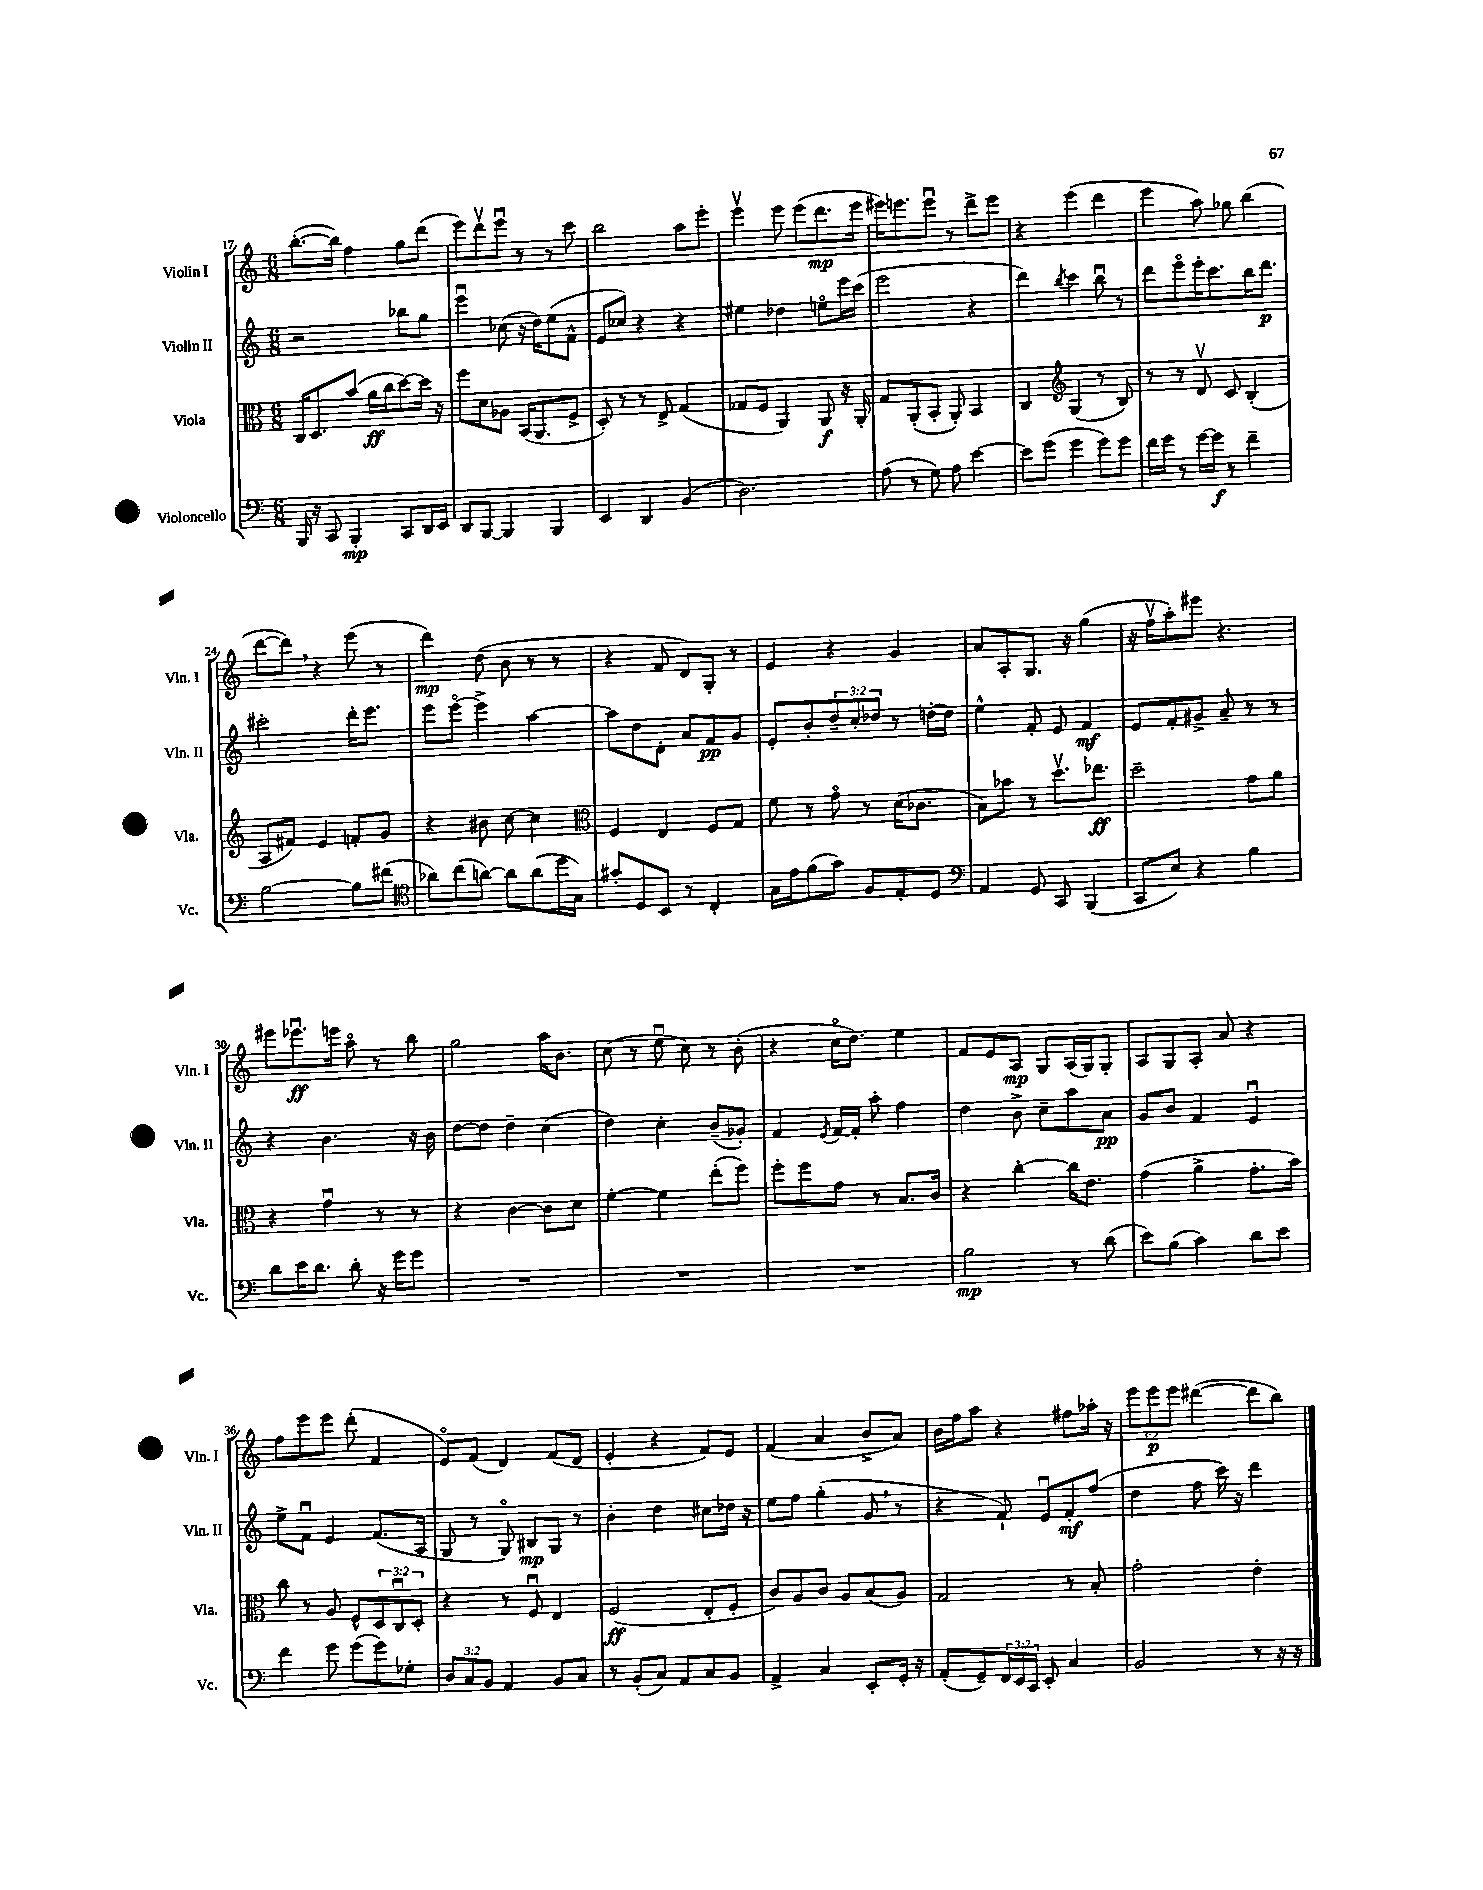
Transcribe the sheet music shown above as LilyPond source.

<<
\new StaffGroup <<
\new Staff = "s0" \with { instrumentName = "Violin I" shortInstrumentName = "Vln. I" } {
    \clef treble \key c \major \numericTimeSignature \time 6/8 \override Staff.TupletNumber.text = #tuplet-number::calc-fraction-text
    b''8.~-.( b''16) f''4 g''8 d'''8( |
    e'''8) d'''8\upbow e'''8\downbow r8 r8 c'''8 |
    b''2 a''8 e'''8-. |
    e'''4\upbow e'''8 e'''8( d'''8.\mp e'''16 |
    eis'''16) e'''8. e'''8\downbow r8 d'''8-> e'''8 |
    r4 e'''4( d'''4 |
    e'''4 a''8) ges''8 b''4( |
    d'''8~ d'''8) \breathe r4 e'''8( r8 |
    d'''4\mp) d''8( b'8 r8 r8 |
    r4 f'8 d'8) g8-. r8 |
    e'4 r4 g'4 |
    a'8 a8-. g8. r16 g''4( |
    r16 f''16\upbow a''8-.) eis'''8 r4. |
    eis'''8 ees'''8.\downbow\ff e'''16 a''8\flageolet r8 b''8 |
    g''2 a''16 b'8. |
    c''8( r8 e''8\downbow c''8) r8 b'8-.( |
    r4 c''16\flageolet d''8.) e''4 |
    f'8 e'8 a8\mp g8 a16( g16) g8-. |
    a8 g8 a8-. a'8 r4 |
    f''8 e'''8 e'''8 d'''8-.( f'4 |
    e'8\flageolet) f'8( d'4) f'8( d'8 |
    e'4-. r4 f'8) e'8 |
    f'4( a'4 b'8-> a'8) |
    b'16 f''16 a''8 r4 fis''8 aes''16-. r16 |
    \tuplet 3/2 { e'''8 e'''8\p e'''8 } dis'''4~( dis'''8 b''8) \bar "|." |
}
\new Staff = "s1" \with { instrumentName = "Violin II" shortInstrumentName = "Vln. II" } {
    \clef treble \key c \major \numericTimeSignature \time 6/8 \override Staff.TupletNumber.text = #tuplet-number::calc-fraction-text
    r2 bes''8 g''8 |
    e'''4\downbow ces''8( r16 d''16) e''8( f'8-^ |
    e'8 ces''8) r4 r4 |
    eis''4 des''4 e''8\flageolet e'''16 c'''16( |
    e'''2 r4 |
    d'''4) \acciaccatura { b''8 } c'''4 b''8\downbow r8 |
    d'''8 e'''8\flageolet e'''16-. c'''8. b''16 d'''8.\p |
    cis'''2-. d'''16-. e'''8. |
    e'''8 e'''8~\flageolet e'''4-> a''4~ |
    a''8 d''8 d'8-. a'8 f'8\pp g'8 |
    e'8-. b'8-. \tuplet 3/2 { d''8-- c''8-. des''8 } r8 d''16~-. d''16 |
    e''4-^ f'8-. e'8 f'4\mf |
    e'8 f'8-. gis'8-> a'8-- r8 r8 |
    r4 b'4. r16 b'16 |
    d''8~ d''8 d''4-- c''4( |
    d''4) c''4-. b'8--( ges'8-.) |
    f'4 \acciaccatura { e'8 } f'16~ f'16-. a''8-. f''4 |
    d''4 b'8-> c''8-- a''8 a'8\pp |
    g'8 b'8 f'4 e'4\downbow |
    e''8-> f'8\downbow e'4 f'8.( a16 |
    g8 r8 g8\flageolet) bis8\mp g8 r8 |
    b'4-. d''4 cis''8 des''16 r16 |
    e''8 f''8 g''4-.( g'8 \breathe r8 |
    r4 f'8-!) e'8\downbow f'8-.\mf f''8( |
    d''4 f''8 c'''16) r16 d'''4 \bar "|." |
}
\new Staff = "s2" \with { instrumentName = "Viola" shortInstrumentName = "Vla." } {
    \clef alto \key c \major \numericTimeSignature \time 6/8 \override Staff.TupletNumber.text = #tuplet-number::calc-fraction-text
    c16 d8. b'8( a'16\ff c''16 d''8~) d''16 r16 |
    f''8 d'8 aes8 b,16( a,8. f8-> |
    d8-.) r8 r8 e8-> g4( |
    ges8 f8 a,4) a,8\f r16 a,16-. |
    g8 a,8-.( b,8-. a,8-.) b,4 |
    c4 \clef treble g4( r8 b8) |
    r8 r8 d'8\upbow c'8 b4-.( |
    a8 fis'8) e'4 f'8-. g'8 |
    r4 bis'8 c''8~ c''4 |
    \clef alto f4 e4 f8 g8 |
    f'8 r8 g'8\flageolet r8 d'16( ces'8. |
    b8) bes'8 r8 d''8.\upbow ees''8.\ff |
    d''2-- g'8 a'8 |
    r4 g'4\downbow r8 r8 |
    r4 c'4~ c'8 d'8 |
    f'4~-. f'4 e''8-.( f''8) |
    f''8-. f''8 g'8 r8 b8. c'16 |
    r4 c''4~-. c''16 e'8. |
    g'4( a'4-> g'8.-. b'16) |
    c''8 r8 a8 f8-^ \tuplet 3/2 { d8 c8\downbow d8-. } |
    r4 r8 f8\downbow e4 |
    f2\ff( e8-. f8-. |
    c'8) a8 c'8 a8 b8( a8) |
    g2 r8 b8-. |
    g'2-. e'4-. \bar "|." |
}
\new Staff = "s3" \with { instrumentName = "Violoncello" shortInstrumentName = "Vc." } {
    \clef bass \key c \major \numericTimeSignature \time 6/8 \override Staff.TupletNumber.text = #tuplet-number::calc-fraction-text
    b,,16 r16 c,8 b,,4-.\mp c,8 d,16 e,16 |
    d,8 b,,8~ b,,4 b,,4 |
    e,4 d,4 b,4( |
    d2.) |
    a8( r8 g8) a8 e'4~ |
    e'8 g'8( g'4 g'8) g'8 |
    f'16 g'16 r8 g'16~ g'16\f r8 f'4-- |
    b2~ b8 fis'8( |
    \clef tenor aes'8) c''8( a'8~) a'8 a'8( d''16 g16) |
    gis'8-. d8 b,8 r8 c4-. |
    g16 e'16 f'8( g'8) f8 e8-. d8 |
    \clef bass a,4 g,8 c,8 b,,4( |
    c,8 e8) r4 b4 |
    d'8 e'16 d'8. d'8-. r16 g'16 g'8 |
    R2. |
    R2. |
    R2. |
    b2\mp r8 d'8( |
    e'8) b8( c'4) d'8 e'8 |
    f'4 g'8 g'8( g'8) ges8-. |
    \tuplet 3/2 { d8 c8 b,8 } a,4 b,8 c8 |
    r8 b,8-.( c8) a,8 c8 b,8 |
    a,4-> c4 e,8-. g,16-. r16 |
    a,8-.( g,8--) \tuplet 3/2 { f,16 e,16 c,16 } e,8-. c4 |
    b,2 r8 r16 r16 \bar "|." |
}
>>
>>
\layout { \context { \Score currentBarNumber = #17 } }
